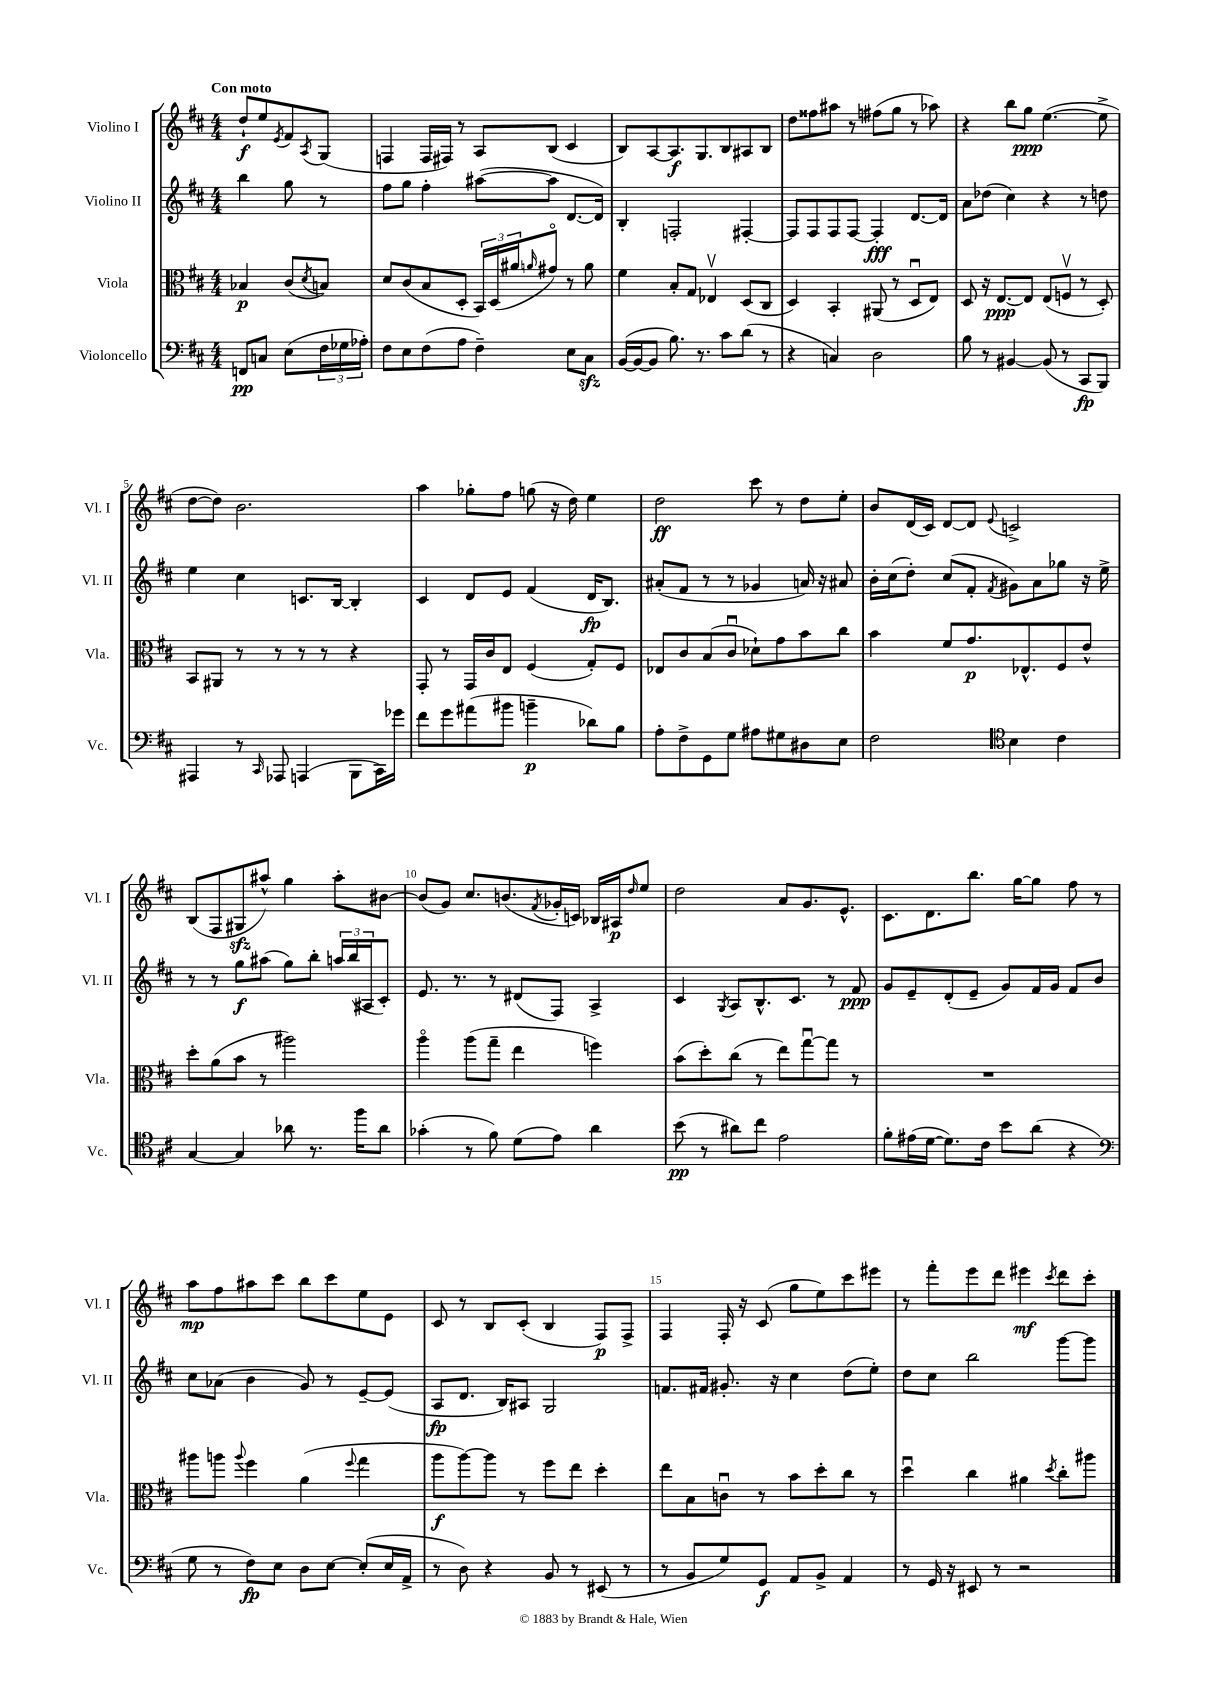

**kern	**kern	**kern	**kern
*staff4	*staff3	*staff2	*staff1
*clefF4	*clefC3	*clefG2	*clefG2
*k[f#c#]	*k[f#c#]	*k[f#c#]	*k[f#c#]
*M4/4	*M4/4	*M4/4	*M4/4
8FF/L	4B-/	4bb\	8dd`/L
8C/J	.	.	8ee/
.	.	.	8qe/
(8E\L	(8c#/L	8gg\	8f#/
.	8qd/	.	8qA/
24F#\L	8B/J)	8r	(8G/J
24G-\	.	.	.
24A-'\JJ)	.	.	.
=	=	=	=
8F#\L	8d/L	8ff#\L	4F/
8E\	(8c#/	8gg\J	.
(8F#\	8B/	4ff#'\	16F/LL
.	.	.	16F#/JJ)
8A\J	8D'/J	.	8r
4F#~\)	24BB/LL)	([8aa#\L	8A/L
.	(24D/	.	.
.	24a#/J	.	.
.	16qqa/	.	.
.	8g#o/J)	8aa#\]J	(8B/J
8E\L	8r	[8.d/L	4c#/
8C#\J	8a\	.	.
.	.	16d/]Jk)	.
=	=	=	=
([16BB/LL	4f#\	4B'/	8B/L)
16BB/_J	.	.	.
8BB/]J	.	.	[8A/
8.B\)	8B'/L	2F'/	8.A/]
.	8G/J	.	.
8.r	.	.	8.G/
.	4E-v/	.	.
8c#\L	.	.	8B/
(8d\J	(8D/L	[4F#'/	8A#/
8r	8C#/J	.	8B/J
=	=	=	=
4r	4D/)	8F#/]L	8dd\L
.	.	8F#/	8ff##\
4C/)	4BB'/	8F#/	8aa#\J
.	.	[8F#/J	8r
2D\	(8AA#/	4F#'/]	(8ff#\L
.	8r	.	8gg\J
.	8Du/L	[8.d/L	8r
.	8E/J)	.	8aa-\)
.	.	16d/]Jk	.
=	=	=	=
8B\	8D/	8a\L	4r
8r	16r	(8dd-\J	.
.	[8.E/L	.	.
[4BB#/	.	4cc#\)	8bb\L
.	8E/]J	.	8gg\J
(8BB#/]	(8E/L	4r	([4.ee\
8r	8Fv/J	.	.
8CC#/L	8r	8r	.
8BBB/J)	8D'/)	8dd\	8ee^\]
=	=	=	=
4AAA#/	8BB/L	4ee\	[8dd\L
.	8AA#/J	.	8dd\]J)
8r	8r	4cc#\	2.b\
16qqCC#/	.	.	.
8AAA-/	8r	.	.
(4AAA/	8r	8.c/L	.
.	8r	.	.
.	.	[16B/Jk	.
8BBB\L	4r	4B'/]	.
16CC#\L)	.	.	.
16g-\JJ	.	.	.
=	=	=	=
8f#\L	8GG'/	4c#/	4aa\
8g\	8r	.	.
(8a#\	16GG/LL	8d/L	8gg-'\L
.	16c#/J	.	.
8b#\J	8E/J	8e/J	8ff#\J
4b~\	(4F#/	(4f#/	(8gg\
.	.	.	16r
.	.	.	16dd\)
8d-\L)	8G'/L)	16d/LK	4ee\
.	.	8.B/J)	.
8B\J	8F#/J	.	.
=	=	=	=
8A'\L	8E-/L	(8a#'/L	2dd\
8F#^\	8c#/	8f#/J	.
8GG\	(8B/	8r	.
8G\J	8c#u/J	8r	.
8A#\L	8d-`\L)	4g-/	8ccc#\
8G#\	8g\	.	8r
8D#\	8b\	16a/)	8dd\L
.	.	16r	.
8E\J	8cc#\J	8a#/	8ee'\J
=	=	=	=
2F#\	4b\	16b'\LL	8b/L
.	.	(16cc#\J	.
.	.	8dd'\J)	(16d/L
.	.	.	16c#/JJ)
.	8f#/L	(8cc#/L	[8d/L
.	8.g/	8f#'/J	8d/]J
*clefC4	*	*	*
.	.	8qf#/	8qqe/
4B\	.	8g#\L)	2c^/
.	8.E-^^/	.	.
.	.	8a\	.
4c#\	8F#/	8gg-\J	.
.	8e^^/J	16r	.
.	.	16ee^\	.
=	=	=	=
[4G/	8dd'\L	8r	(8B/L
.	(8a\	8r	8F#/
4G/]	8b\J	8gg\L	8G#/
.	8r	(8aa#\J	8aa#^^/J)
8a-\	2aa#\)	8gg\L)	4gg\
8.r	.	8bb'\J	.
.	.	24aa/LL	8aa#'\L
.	.	(24bb/	.
16ff#\LK	.	.	.
.	.	24A#/J	.
8a-\J	.	8c#'/J)	[8b#\J
=	=	=	=
(4g-'\	4aao\	8.e/	(8b#/]L
.	.	.	8g/J)
.	.	8.r	.
8r	(8aa\L	.	8.cc#/L
8f#\)	8gg~\J	8r	.
.	.	.	(8.b/
(8d\L	4ee\	(8d#/L	.
.	.	.	8qf#/
8e\J)	.	8F#/J)	16g-'/L
.	.	.	16c/JJ)
4a\	4ff\)	4A^/	16B-/LL
.	.	.	16A#/J
.	.	.	16qqdd/
.	.	.	8ee/J
=	=	=	=
(8b\	(8b\L	4c#/	2dd\
8r	8dd'\)	.	.
.	.	8qG/	.
8a#\L)	(8cc#\J	8A/L	.
8cc#\J	8r	8.B^^/	.
2e\	8ee\L)	.	8a/L
.	.	8.c#/J	.
.	[8ggu\	.	8.g/
.	8gg\]J	8r	.
.	.	.	8.e^^/J
.	8r	8f#/	.
=	=	=	=
8f#'\L	1r	8g/L	8.c#\L
(16e#\L	.	8e~/	.
[16d\JJ	.	.	8.d\
8.d\]L)	.	(8d'/	.
.	.	8e~/J	8.bb\J
16c#\Jk	.	.	.
8b\L	.	8g/L)	.
.	.	.	[16gg\LK
(8a\J	.	16f#/L	8gg\]J
.	.	16g/JJ	.
4r	.	8f#/L	8ff#\
.	.	8b/J	8r
=	=	=	=
*clefF4	*	*	*
8G\	8aa#\L	8cc#\L	8aa\L
8r	8aa\J	(8a-\J	8ff#\
.	8qqaa/	.	.
8F#\L)	4ff#\	4b\	8aa#\
8E\J	.	.	8ccc#\J
8D\L	(4a\	8g/)	8bb\L
[8E\J	.	8r	8ccc#\
.	8qqff#/	.	.
(8E'/]L	4gg\	[8e~/L	8ee\
16E/L	.	(8e/]J	8e\J
16AA^/JJ	.	.	.
=	=	=	=
8r	8aa\L	8A/L	8c#/
8D\)	[8aa\)	8.d/J	8r
4r	8aa\]J	.	8B/L
.	.	16B/LK)	.
.	8r	8A#/J	(8c#'/J
8BB/	8ff#\L	2G/	4B/
8r	8ee\J	.	.
(8EE#/	4dd'\	.	8F#/L)
8r	.	.	8F#^/J
=	=	=	=
8r	8ee\L	8.f/L	4F#/
8BB/L	8B\	.	.
.	.	16f#/Jk	.
8G/)	8cu\J	8.g#'/	16F#'/
.	.	.	16r
8GG/J	8r	.	(8c#/
.	.	16r	.
8AA/L	8b\L	4cc#\	8gg\L
8BB^/J	8dd'\	.	8ee\)
4AA/	8cc#\J	(8dd\L	8ccc#\
.	8r	8ee'\J)	8eee#\J
=	=	=	=
8r	4ddu\	8dd\L	8r
16GG/	.	8cc#\J	8fff#'\L
16r	.	.	.
8EE#/	4cc#\	2bb\	8eee\
8r	.	.	8ddd\J
2r	4a#\	.	4eee#\
.	8qdd/	.	8qccc#/
.	8cc#'\L	[8ggg\L	8ddd\L
.	8aa#\J	8ggg\]J	8ccc#'\J
==	==	==	==
*-	*-	*-	*-
